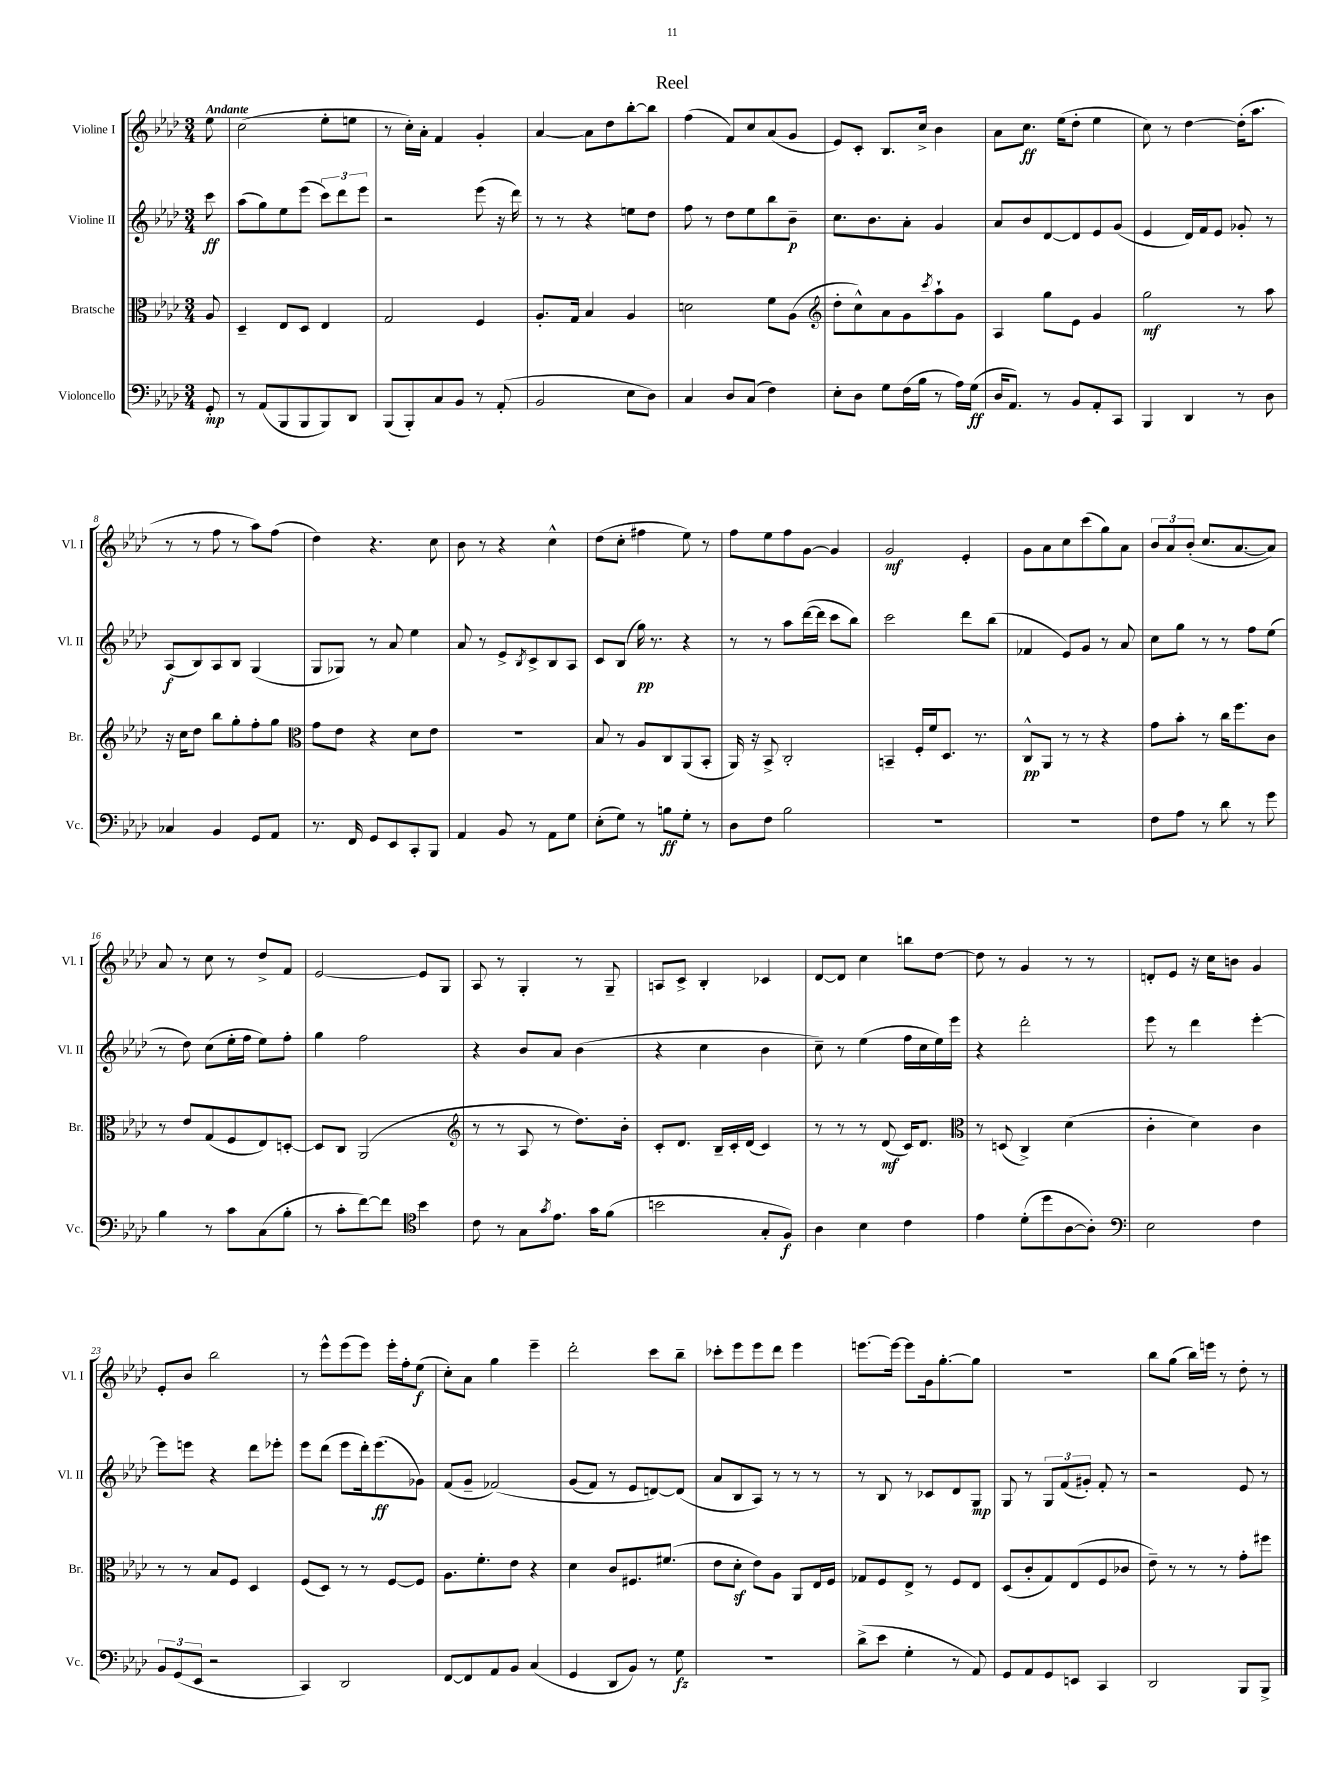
\header { title = "Reel" }
<<
\new StaffGroup <<
\new Staff = "s0" \with { instrumentName = "Violine I" shortInstrumentName = "Vl. I" } {
    \clef treble \key aes \major \numericTimeSignature \time 3/4 \partial 8 \tempo "Andante"
    ees''8 |
    c''2( ees''8-. e''8 |
    r8 c''16-.) aes'16-. f'4 g'4-. |
    aes'4~ aes'8 des''8 bes''8~-. bes''8 |
    f''4( f'8) c''8 aes'8( g'8 |
    ees'8) c'8-. bes8. c''16-> bes'4 |
    aes'8 c''8.\ff ees''16( des''8-. ees''4 |
    c''8) r8 des''4~ des''16-.( aes''8. |
    r8 r8 f''8 r8 aes''8) f''8( |
    des''4) r4. c''8 |
    bes'8 r8 r4 c''4-^ |
    des''8( c''8-. fis''4 ees''8) r8 |
    f''8 ees''8 f''8 g'8~ g'4 |
    g'2\mf ees'4-. |
    g'8 aes'8 c''8 c'''8( g''8) aes'8 |
    \tuplet 3/2 { bes'8 aes'8 bes'8-.( } c''8. aes'8.~ aes'8) |
    aes'8 r8 c''8 r8 des''8-> f'8 |
    ees'2~ ees'8 g8 |
    aes8 r8 g4-. r8 g8-- |
    a8 c'8-> bes4-. ces'4 |
    des'8~ des'8 c''4 b''8 des''8~ |
    des''8 r8 g'4 r8 r8 |
    d'8-. ees'8 r16 c''16 b'8 g'4 |
    ees'8-. bes'8 bes''2 |
    r8 ees'''8-^ ees'''8( ees'''8) ees'''16-. f''16-. ees''8\f( |
    c''8-.) aes'8 g''4 ees'''4-- |
    des'''2-. c'''8 bes''8-- |
    ces'''8-. ees'''8 ees'''8 des'''8 ees'''4 |
    e'''8.~ e'''16~ e'''8 g'16 g''8.~-. g''8 |
    R2. |
    bes''8 g''8( bes''16) e'''16 r8 des''8-. r8 \bar "|." |
}
\new Staff = "s1" \with { instrumentName = "Violine II" shortInstrumentName = "Vl. II" } {
    \clef treble \key aes \major \numericTimeSignature \time 3/4 \partial 8
    c'''8\ff |
    aes''8( g''8) ees''8 ees'''8( \tuplet 3/2 { c'''8) des'''8 ees'''8 } |
    r2 ees'''8( r16 des'''16) |
    r8 r8 r4 e''8 des''8 |
    f''8 r8 des''8 ees''8 bes''8 bes'8--\p |
    c''8. bes'8. aes'8-. g'4 |
    aes'8 bes'8 des'8~ des'8 ees'8 g'8( |
    ees'4 des'16) f'16 ees'8 ges'8-. r8 |
    aes8\f( bes8) aes8 bes8 g4( |
    g8 ges8) r8 aes'8 ees''4 |
    aes'8 r8 ees'8-> \acciaccatura { bes8 } c'8-> bes8 aes8 |
    c'8 bes8( g''16\pp) r8. r4 |
    r8 r8 aes''8 des'''16~( des'''16 c'''8 bes''8) |
    c'''2 des'''8 bes''8( |
    fes'4 ees'8) g'8 r8 aes'8 |
    c''8 g''8 r8 r8 f''8 ees''8( |
    r8 des''8) c''8( ees''16-. f''16 ees''8) f''8-. |
    g''4 f''2 |
    r4 bes'8 aes'8 bes'4( |
    r4 c''4 bes'4 |
    c''8--) r8 ees''4( f''16 c''16 ees''16) ees'''16 |
    r4 des'''2-. |
    ees'''8 r8 des'''4 ees'''4~-. |
    ees'''8 e'''8 r4 des'''8 ees'''8-. |
    ees'''8 des'''8( ees'''8 des'''16-.) ees'''8.\ff( ges'8) |
    f'8( g'8-- fes'2)\( |
    g'8( f'8) r8 ees'8 d'8~\) d'8( |
    aes'8 bes8 aes8) r8 r8 r8 |
    r8 bes8 r8 ces'8 des'8 g8\mp |
    g8 r8 \tuplet 3/2 { g8 f'8( gis'8-.) } f'8-. r8 |
    r2 ees'8 r8 \bar "|." |
}
\new Staff = "s2" \with { instrumentName = "Bratsche" shortInstrumentName = "Br." } {
    \clef alto \key aes \major \numericTimeSignature \time 3/4 \partial 8
    aes8 |
    des4-- ees8 des8 ees4 |
    g2 f4 |
    aes8.-. g16 bes4 aes4 |
    d'2 f'8 aes8( |
    \clef treble des''8-. c''8-^) aes'8 g'8 \acciaccatura { c'''8 } aes''8-! g'8 |
    aes4 g''8 ees'8 g'4 |
    g''2\mf r8 aes''8 |
    r16 c''16 des''8 bes''8 g''8-. f''8-. g''8 |
    \clef alto g'8 ees'8 r4 des'8 ees'8 |
    R2. |
    bes8 r8 aes8 c8 aes,8( bes,8-. |
    aes,16) r16 bes,8-> c2-. |
    b,4-- f16-. f'16 des8. r8. |
    c8-^\pp aes,8 r8 r8 r4 |
    g'8 bes'8-. r8 c''16 f''8. c'8 |
    r8 ees'8 g8( f8 ees8) d8~-. |
    d8 c8 aes,2( |
    \clef treble r8 r8 aes8 r8 des''8.) bes'16-. |
    c'8-. des'8. bes16-- c'16-. des'16( c'4) |
    r8 r8 r8 des'8\mf( c'16) des'8. |
    \clef alto r8 d8( c4->) des'4( |
    c'4-. des'4) c'4 |
    r8 r8 bes8 f8 des4 |
    f8( des8) r8 r8 f8~ f8 |
    aes8. f'8.-. ees'8 r4 |
    des'4 c'8 fis8. fis'8.( |
    ees'8 des'8-.\sf ees'8) aes8 aes,8 ees16 f16 |
    ges8 f8 ees8-> r8 f8 ees8 |
    des8( c'8-. g8) ees8( f8 ces'8 |
    ees'8--) r8 r8 r8 g'8-. fis''8 \bar "|." |
}
\new Staff = "s3" \with { instrumentName = "Violoncello" shortInstrumentName = "Vc." } {
    \clef bass \key aes \major \numericTimeSignature \time 3/4 \partial 8
    g,8-.\mp |
    r8 aes,8( bes,,8 bes,,8 bes,,8) des,8 |
    bes,,8( bes,,8-.) c8 bes,8 r8 aes,8-.( |
    bes,2 ees8 des8) |
    c4 des8 c8( f4) |
    ees8-. des8 g8 f16( bes16 r8 aes16) g16\ff( |
    des16 aes,8.) r8 bes,8 aes,8-. c,8 |
    bes,,4 des,4 r8 des8 |
    ces4 bes,4 g,8 aes,8 |
    r8. f,16 g,8 ees,8 c,8-. bes,,8 |
    aes,4 bes,8 r8 aes,8 g8 |
    ees8-.( g8) r8 b8\ff g8-. r8 |
    des8 f8 bes2 |
    R2. |
    R2. |
    f8 aes8 r8 des'8 r8 g'8 |
    bes4 r8 c'8 c8( bes8-. |
    r8 c'8-. f'8~) f'8 \clef tenor bes'4 |
    c'8 r8 g8 \acciaccatura { g'8 } ees'8. g'16 f'8( |
    b'2 g8-. f8\f) |
    aes4 bes4 c'4 |
    ees'4 des'8-.( des''8 aes8~ aes8-.) |
    \clef bass ees2 f4 |
    \tuplet 3/2 { bes,8 g,8( ees,8 } r2 |
    c,4) des,2 |
    f,8~ f,8 aes,8 bes,8 c4( |
    g,4 des,8 bes,8) r8 g8\fz |
    R2. |
    des'8->( ees'8 g4-. r8 aes,8) |
    g,8 aes,8 g,8 e,8 c,4 |
    des,2 bes,,8 bes,,8-> \bar "|." |
}
>>
>>
